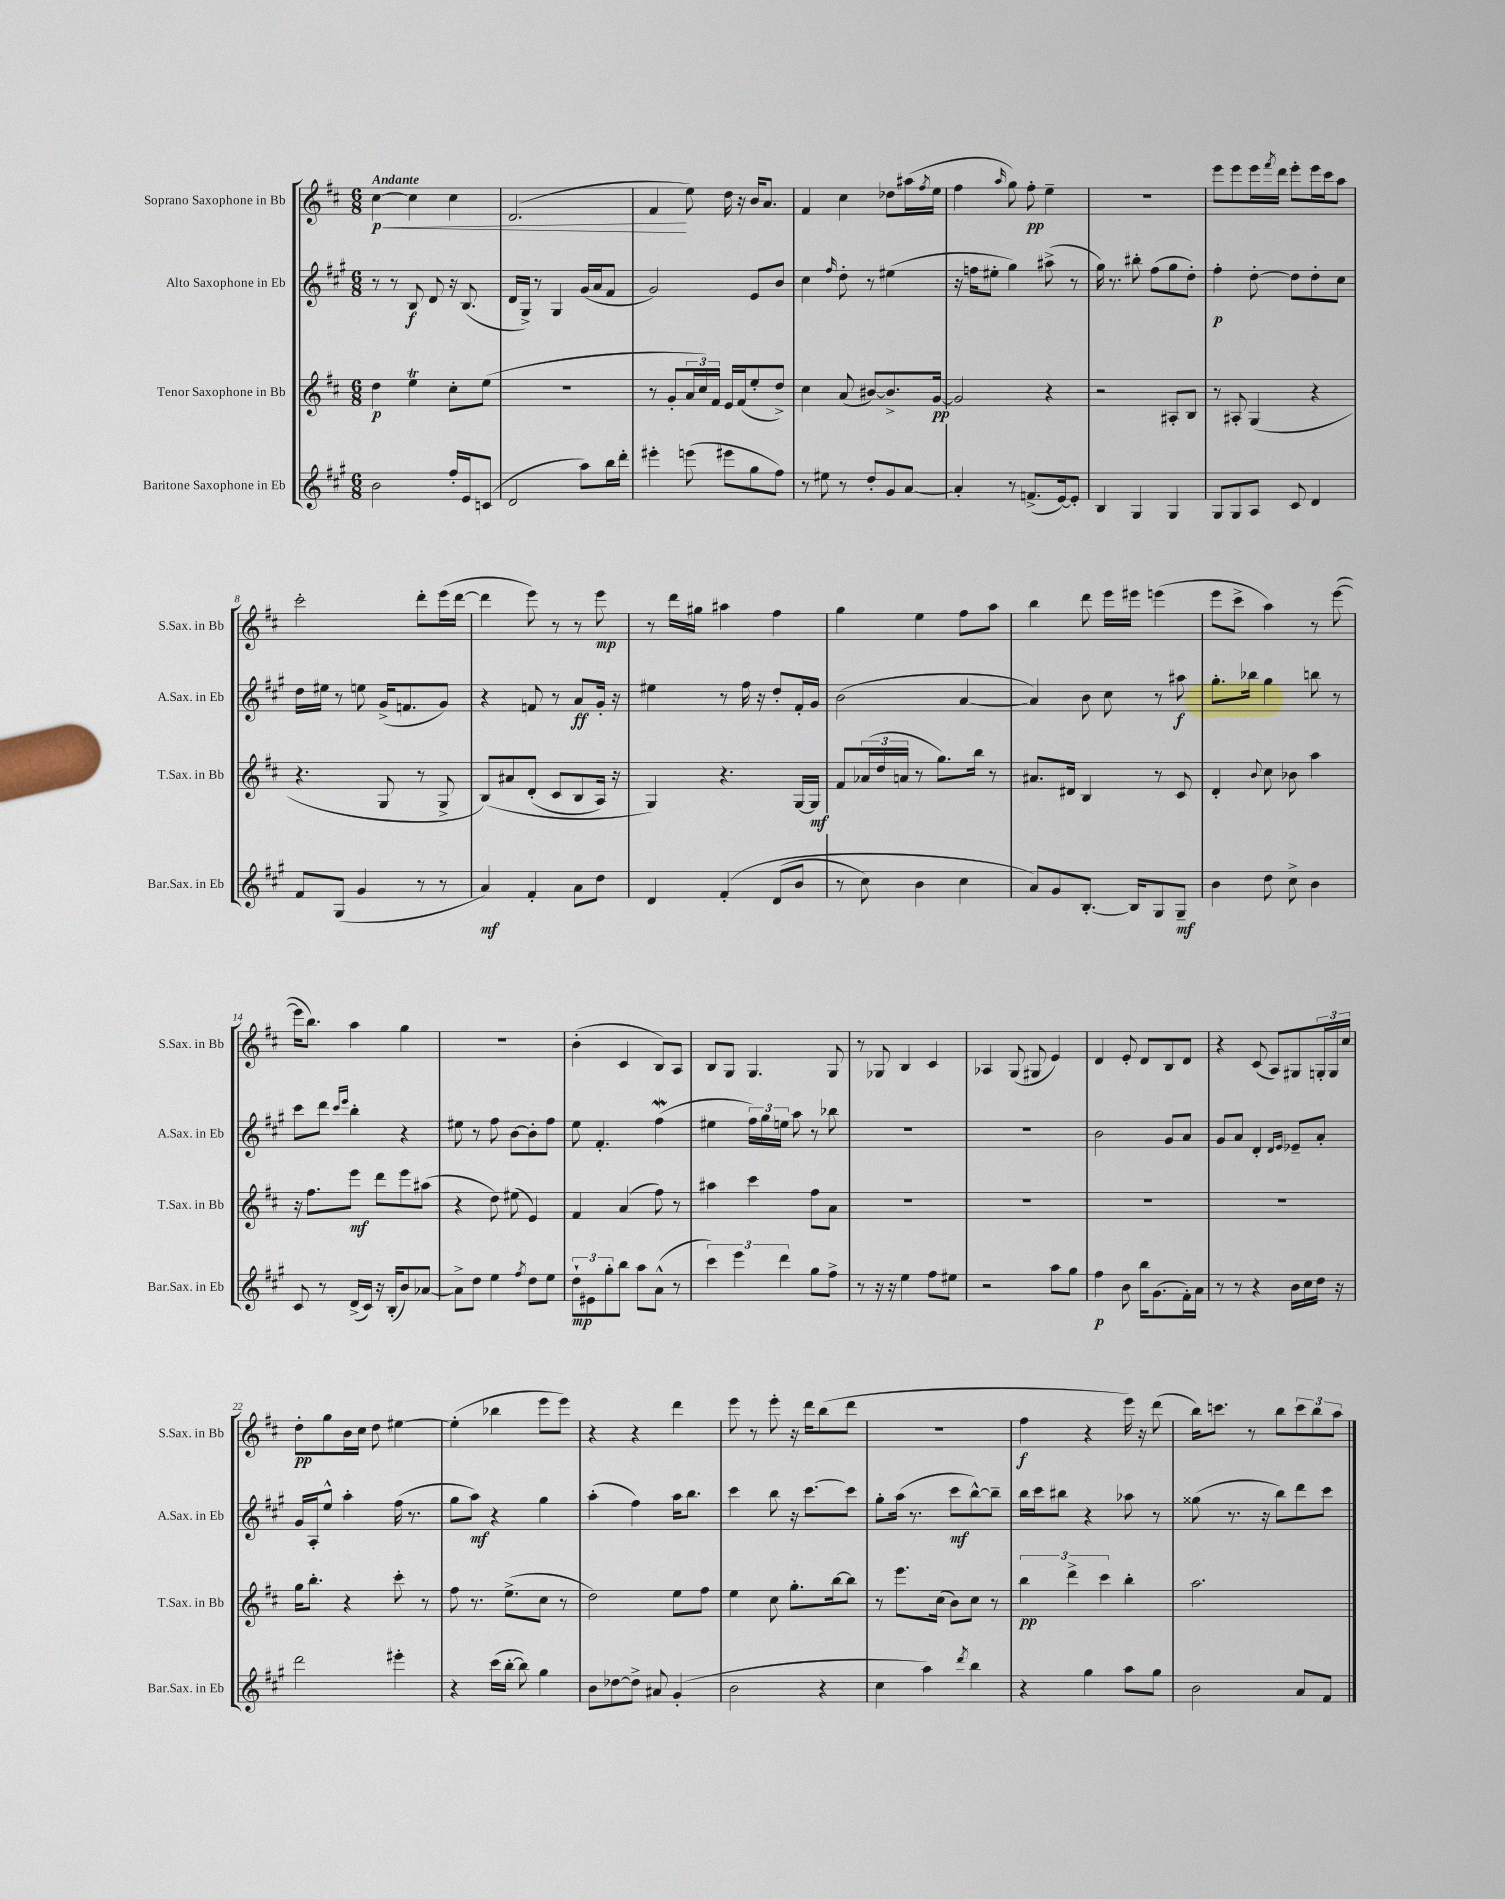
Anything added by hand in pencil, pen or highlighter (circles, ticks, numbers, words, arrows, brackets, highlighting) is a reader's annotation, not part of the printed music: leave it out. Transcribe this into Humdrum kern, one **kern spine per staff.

**kern	**kern	**kern	**kern
*staff4	*staff3	*staff2	*staff1
*clefG2	*clefG2	*clefG2	*clefG2
*k[f#c#g#]	*k[f#c#]	*k[f#c#g#]	*k[f#c#]
*M6/8	*M6/8	*M6/8	*M6/8
2b\	4dd\	8r	[4cc#\
.	.	8r	.
.	4ee\	8B/	4cc#\]
.	.	8d/	.
16ff#'/LL	8cc#'\L	16r	4cc#\
16e/J	.	(8.B/	.
(8c/J	(8ee\J	.	.
=	=	=	=
2d/	2.r	16d/LL	(2.d/
.	.	16G#^/JJ)	.
.	.	8r	.
.	.	4G#/	.
8aa\L)	.	(16g#/LL	.
.	.	16a/J	.
16bb\L	.	8f#/J	.
16ddd'\JJ	.	.	.
=	=	=	=
4eee#'\	8r	2g#/)	4f#/
.	8g'/L	.	.
(8eee\	24a/L	.	8ee\)
.	24cc#/)	.	.
.	24f#/JJ	.	.
8eee#\L	16e/LL	.	16dd\
.	(16f#/J	.	16r
8gg#\	8ee'/	8e/L	16b/LK
.	.	.	8.a/J
8ff#\J)	8dd^/J)	8b/J	.
=	=	=	=
8r	4cc#\	4cc#\	4f#/
8ee#\	.	.	.
.	.	16qqff#/	.
8r	(8a/	8dd'\	4cc#\
8dd'/L	[8b#/L)	8r	.
8g#/	8.b#^/]	(4ee#\	8dd-\L
[8a/J	.	.	(16aa#\L
.	.	.	8qff#/
.	[16g/Jk	.	16ee\JJ
=	=	=	=
4a'/]	2g/]	16r	4ff#\
.	.	16ff\LK	.
.	.	8ee#'\J	.
.	.	.	16qqaa/
8r	.	4gg#\)	8gg\)
(8.f^/L	.	.	8ff#'\
.	4r	(8aa#^\	4ee~\
[16e/k)	.	.	.
8e'/]J	.	8r	.
=	=	=	=
4B/	2r	16gg#\)	2.r
.	.	8.r	.
4G#/	.	8bb#'\	.
.	.	(8ff#\L	.
4G#/	8A#'/L	8gg#\	.
.	8B/J	8dd'\J)	.
=	=	=	=
8G#/L	8r	4ff#'\	8eee\L
8G#/	8A#'/	.	8eee\
8A/J	(4G/	[8dd'\	16eee\L
.	.	.	8qfff#/
.	.	.	16ddd\JJ
8c#/	.	8dd\]L	8eee'\L
4d/	4r	8dd'\	16eee\L
.	.	.	16ccc#\J
.	.	8cc#\J	8aa\J
=	=	=	=
8f#/L	4.r	16dd\LL	2ccc#'\
.	.	16ee#\JJ	.
(8G#/J	.	8r	.
4g#/	.	8ee\	.
.	8G/	(16g#^/LK	.
.	.	8.f/	.
8r	8r	.	8ddd'\L
8r	8G^/	8g#/J)	(16eee\L
.	.	.	[16ddd\JJ
=	=	=	=
4a/)	&(8B/L)	4r	4ddd\]
.	8a#/	.	.
4f#'/	(8d'/J	8f/	8eee\)
.	8c#/L	8r	8r
8a\L	8B/	8a/L	8r
8dd\J	16A/Jk)	16g#'/Jk	8eee\
.	16r	16r	.
=	=	=	=
4d/	4G/&)	4ee#\	8r
.	.	.	16ddd\LL
.	.	.	16gg#\JJ
&(4f#'/	4.r	8r	4aa#\
.	.	16ff#\	.
.	.	16r	.
(8d/L	.	8dd'/L	4ff#\
8b/J	[16G/LL	16f#'/L	.
.	16G/]JJ	16g#/JJ	.
=	=	=	=
8r	8f#/L	(2b\	4gg\
8cc#\)	(24a-/L	.	.
.	24dd/	.	.
.	24a/JJ	.	.
4b\	8r	.	4ee\
.	8.gg\L)	.	.
4cc#\	.	[4a/	8ff#\L
.	16bb\Jk	.	.
.	8r	.	8aa\J
=	=	=	=
8a/L&)	8.a#/L	4a/])	4bb\
8g#/	.	.	.
.	16d#/Jk	.	.
[8.B'/J	4B/	8b\	8ddd\
.	.	8cc#\	16eee\LL
16B/]LK	.	.	16eee#\JJ
8G#/	8r	8r	(4eee\
8G#~/J	8c#/	8aa#\	.
=	=	=	=
4b\	4d'/	8.gg#'\L	8eee\L
.	.	.	8ccc#^\J
.	.	16bb-\Jk	.
.	8qqb/	.	.
8dd\	8cc#\	4gg#\	4aa\)
8cc#^\	8b-\	.	.
4b\	4aa\	8bb\	8r
.	.	8r	([8eee\
=	=	=	=
8c#/	16r	8ccc#\L	16eee\]LK
.	8.ff#\L	.	8.bb\J)
8r	.	8ddd\J	.
.	.	16qqccc#/LL	.
.	.	16qqeee/JJ	.
(16d^/LL	8eee\J	4bb'\	4aa\
16c#/JJ)	.	.	.
16r	8ddd\L	.	.
(16B'/LK	.	.	.
8b/)	8eee\	4r	4gg\
[8a-/J	(8aa#\J	.	.
=	=	=	=
8a-^\]L	4r	8ee#\	2.r
8dd\J	.	8r	.
4ee\	8dd\)	8ff#\	.
.	(8ee#\	[8b\L	.
8qff#/	.	.	.
8dd\L	4e/)	8b'\]	.
8ee\J	.	8ff#\J	.
=	=	=	=
12dd`\L	4f#/	8ee\	(4b'\
12e#\	.	.	.
.	.	4.f#'/	.
12gg#'\	.	.	.
8bb\J	(4a/	.	4c#/
8aa\L	.	.	.
(8a^^\J	8ff#\)	(4ff#\	8B/L)
8r	8r	.	8A/J
=	=	=	=
6ccc#\)	4aa#\	4ee#\	8B/L
.	.	.	8G/J
6eee\	.	.	.
.	4ccc#\	24ff#\LL)	4.G/
.	.	24gg#\	.
6ddd\	.	24ee\JJ	.
.	.	8aa\	.
8gg#\L	8ff#\L	8r	.
8ff#^\J	8a\J	8bb-\	8G/
=	=	=	=
8r	2.r	2.r	8r
16r	.	.	8G-/
16r	.	.	.
4ee\	.	.	4B/
8ff#\L	.	.	4c#/
8ee#\J	.	.	.
=	=	=	=
2r	2.r	2.r	4A-/
.	.	.	(8G/
.	.	.	8G#/
8aa\L	.	.	4e/)
8gg#\J	.	.	.
=	=	=	=
4ff#\	2.r	2b\	4d/
8b\	.	.	8e'/
16bb\LK	.	.	8d/L
(8.g#\	.	.	.
.	.	8g#/L	8B/
16f#'\L)	.	8a/J	8d/J
16a\JJ	.	.	.
=	=	=	=
8r	2.r	8g#/L	4r
8r	.	8a/J	.
4r	.	4d'/	(8c#/
.	.	.	8A/L)
.	.	16qqd/LL	.
.	.	16qqe/JJ	.
16b\LL	.	8e-~/L	8G#/
16cc#\	.	.	.
16dd\JJ	.	8a'/J	24G'/L
.	.	.	24G/
16r	.	.	.
.	.	.	24cc#/JJ
=	=	=	=
2ddd\	16gg\LK	16g#/LL	8dd'\L
.	8.bb'\J	16A'/J	.
.	.	8ee^^/J	8gg\
.	4r	4aa'\	16b\L
.	.	.	16cc#\JJ
.	.	.	8dd\
4eee#'\	8ccc#'\	(16ff#\	[4ee#\
.	.	8.r	.
.	8r	.	.
=	=	=	=
4r	8ff#\	8gg#\L	(4ee#'\]
.	8.r	8aa\J)	.
(16ccc#\LL	.	4r	4bb-\
[16bb'\JJ	(8.ee^\L	.	.
8bb\])	.	.	.
4gg#\	8cc#\J	4gg#\	8eee\L
.	8r	.	8eee\J)
=	=	=	=
8b\L	2dd\)	(4aa'\	4r
[8dd-\	.	.	.
8dd-^\]J	.	4ff#\)	4r
8a#/	.	.	.
(4g#'/	8ee\L	16aa\LK	4ddd\
.	.	8.bb\J	.
.	8ff#\J	.	.
=	=	=	=
2b\	4ee\	4ccc#\	8eee\
.	.	.	8r
.	8cc#\	8bb\	8eee'\
.	8.gg'\L	16r	16r
.	.	[8.ccc#\L	16ddd\LK
4r	.	.	(8bb\
.	[16bb\k	.	.
.	8bb\]J	8ccc#\]J	8ddd\J
=	=	=	=
4cc#\	8r	8gg#'\L	2.r
.	8.eee\L	(16aa\Jk	.
.	.	8.r	.
4aa\)	.	.	.
.	(16cc#\Jk	.	.
.	8b\L)	8ccc#\L	.
8qddd/	.	.	.
4bb\	8cc#\J	[8bb^^\)	.
.	8r	8bb~\]J	.
=	=	=	=
4r	6bb\	16bb\LL	4ff#\
.	.	16ccc#\J	.
.	.	8bb#\J	.
.	6ddd^\	.	.
4gg#\	.	4r	4r
.	6ccc#\	.	.
8aa\L	4bb'\	8aa-\	16eee\)
.	.	.	16r
8gg#\J	.	8r	(8ddd\
=	=	=	=
2b\	2.aa\	(8gg##\	16bb\LK)
.	.	.	8.ccc\J
.	.	8.r	.
.	.	.	8r
.	.	16r	.
.	.	8bb\L)	8bb\L
8a/L	.	8ddd\	12ccc\
.	.	.	12bb\
8f#/J	.	8ccc#\J	.
.	.	.	12aa\J
==	==	==	==
*-	*-	*-	*-
